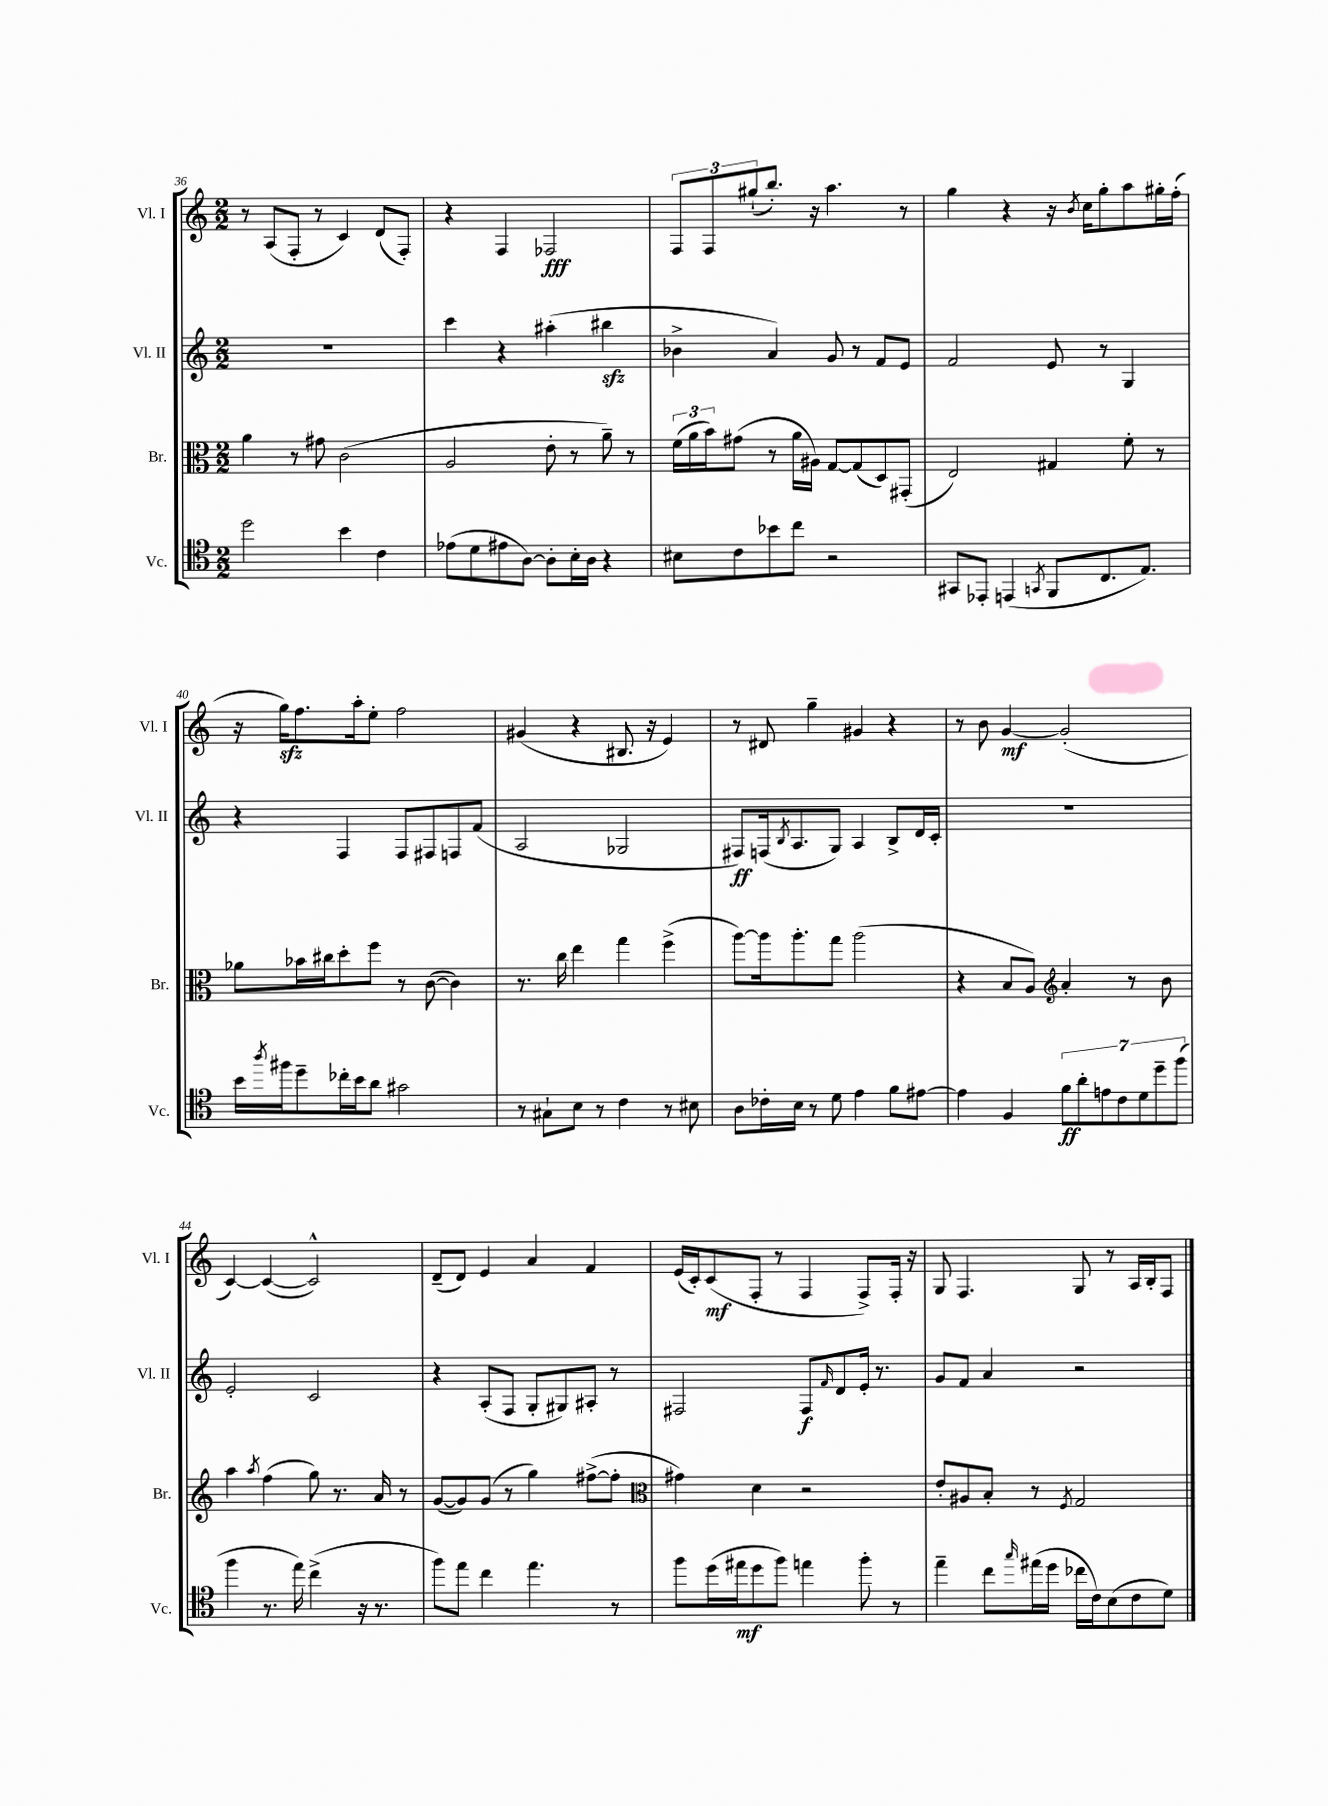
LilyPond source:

<<
\new StaffGroup <<
\new Staff = "s0" \with { instrumentName = "Vl. I" shortInstrumentName = "Vl. I" } {
    \clef treble \key c \major \numericTimeSignature \time 2/2
    r8 a8( f8-. r8 c'4) d'8( f8-.) |
    r4 f4 fes2\fff |
    \tuplet 3/2 { f8 f8 gis''8-!( } b''8.-.) r16 a''4. r8 |
    g''4 r4 r16 \acciaccatura { b'8 } c''16 g''8-. a''8 gis''16-. f''16-.( |
    r16 g''16\sfz) f''8. a''16-. e''8-. f''2 |
    gis'4( r4 bis8. r16 e'4) |
    r8 dis'8 g''4-- gis'4 r4 |
    r8 b'8 g'4~\mf g'2-.( |
    c'4~) c'4~( c'2-^) |
    d'8--( d'8) e'4 a'4 f'4 |
    e'16( c'16-.) c'8\mf( f8-. r8 f4 f8->) f16-. r16 |
    g8 f4. g8 r8 a16 b16-. f8 \bar "|." |
}
\new Staff = "s1" \with { instrumentName = "Vl. II" shortInstrumentName = "Vl. II" } {
    \clef treble \key c \major \numericTimeSignature \time 2/2
    R1 |
    c'''4 r4 ais''4-.( bis''4\sfz |
    bes'4-> a'4) g'8 r8 f'8 e'8 |
    f'2 e'8 r8 g4 |
    r4 f4 f8 fis8 f8 f'8( |
    a2 ges2 |
    fis8\ff) f16( \acciaccatura { b8 } a8. g8) a4 b8-> d'16 c'16-. |
    R1 |
    e'2-. c'2 |
    r4 a8-.( f8 g8-. gis8) ais8-. r8 |
    fis2 fis8\f \grace { f'16 } d'8 e'16-. r8. |
    g'8 f'8 a'4 r2 \bar "|." |
}
\new Staff = "s2" \with { instrumentName = "Br." shortInstrumentName = "Br." } {
    \clef alto \key c \major \numericTimeSignature \time 2/2
    a'4 r8 gis'8 c'2( |
    a2 e'8-. r8 a'8--) r8 |
    \tuplet 3/2 { f'16( a'16 b'16) } gis'8( r8 a'16 ais16) g8~ g8( d8) gis,8-.( |
    e2) gis4 f'8-. r8 |
    aes'8 bes'16 cis''16 d''8-. f''8 r8 c'8~( c'4) |
    r8. c''16 e''4 g''4 f''4->( |
    a''8~) a''16 a''8.-. g''8 a''2( |
    r4 b8 a8) \clef treble a'4-. r8 b'8 |
    a''4 \acciaccatura { a''8 } f''4( g''8) r8. a'16 r8 |
    g'8~( g'8) g'8( r8 g''4) fis''8~->( fis''8-. |
    \clef alto gis'4) d'4 r2 |
    e'8-. ais8 b8-. r8 \acciaccatura { f8 } g2 \bar "|." |
}
\new Staff = "s3" \with { instrumentName = "Vc." shortInstrumentName = "Vc." } {
    \clef tenor \key c \major \numericTimeSignature \time 2/2
    d''2 b'4 c'4 |
    ees'8( d'8 eis'8 a8~) a8-. b16-. a16 r4 |
    bis8 c'8 bes'8 c''8 r2 |
    gis,8 ees,8-. e,4( \acciaccatura { g,8 } f,8 c8. e8.) |
    b'16 \acciaccatura { a''8 } fis''16 d''8-- ces''16-. b'16 a'8 gis'2 |
    r8 gis8-! b8 r8 c'4 r8 bis8 |
    a8 ces'16-. b16 r8 d'8 e'4 f'8 eis'8~ |
    eis'4 f4 \tuplet 7/4 { f'8\ff a'8-. e'8 c'8 d'8 d''8-- f''8( } |
    f''4 r8. e''16) c''4->( r16 r8. |
    f''8) e''8 c''4 e''4. r8 |
    f''8 d''16( eis''16\mf d''8 f''8) e''4 f''8-. r8 |
    e''4-- c''8 \grace { g''16 } eis''16( d''16 ces''16 c'16) b8( c'8 d'8) \bar "|." |
}
>>
>>
\layout { \context { \Score currentBarNumber = #36 } }
